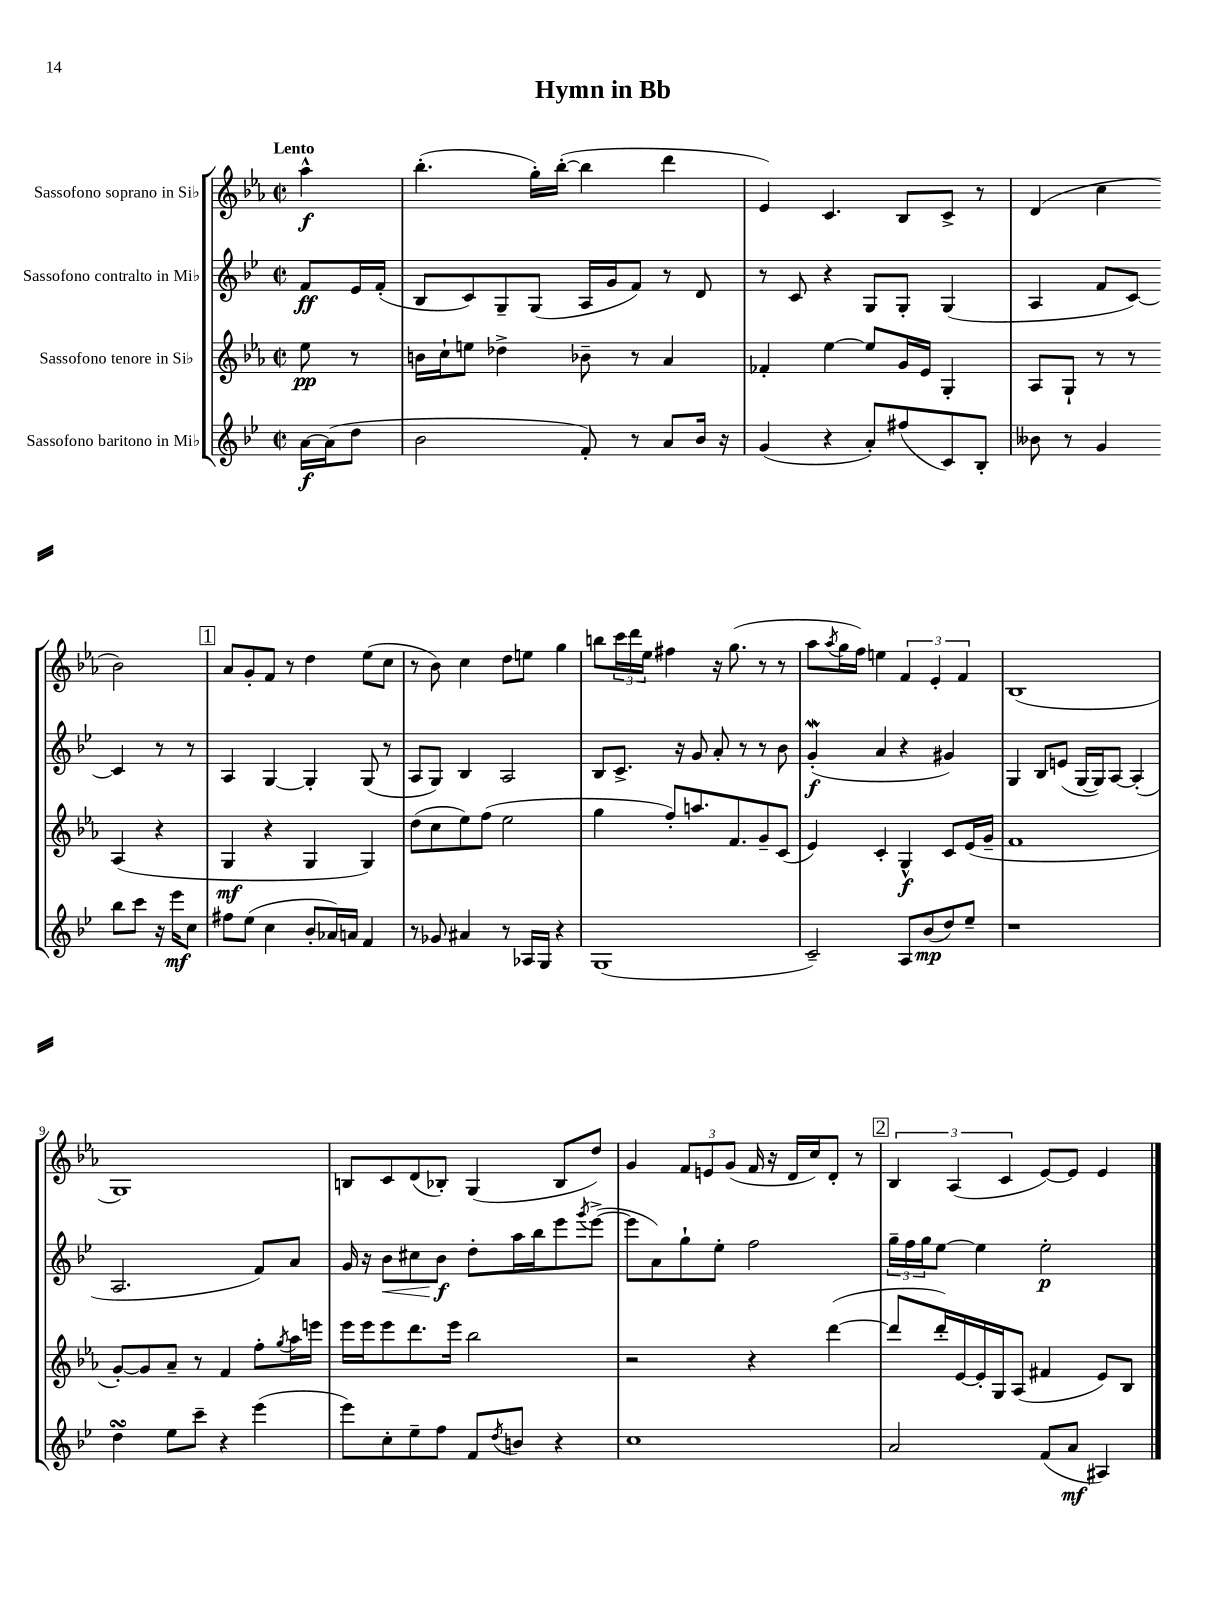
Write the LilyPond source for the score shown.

\header { title = "Hymn in Bb" }
<<
\new StaffGroup <<
\new Staff = "s0" \with { instrumentName = "Sassofono soprano in Sib" } {
    \clef treble \key ees \major \defaultTimeSignature \time 2/2 \partial 4 \tempo "Lento"
    aes''4-^\f |
    bes''4.-.( g''16-.) bes''16~-.( bes''4 d'''4 |
    ees'4) c'4. bes8 c'8-> r8 |
    d'4( c''4 bes'2) |
    \mark \markup { \box "1" } aes'8 g'8-. f'8 r8 d''4 ees''8( c''8 |
    r8 bes'8) c''4 d''8 e''8 g''4 |
    b''8 \tuplet 3/2 { c'''16 d'''16 ees''16 } fis''4 r16 g''8.( r8 r8 |
    aes''8 \acciaccatura { aes''8 } g''16 f''16) e''4 \tuplet 3/2 { f'4 ees'4-. f'4 } |
    bes1( |
    g1) |
    b8 c'8 d'8( bes8-.) g4( bes8 d''8) |
    g'4 \tuplet 3/2 { f'8 e'8 g'8( } f'16 r16 d'16 c''16) d'8-. r8 |
    \mark \markup { \box "2" } \tuplet 3/2 { bes4 aes4( c'4 } ees'8~) ees'8 ees'4 \bar "|." |
}
\new Staff = "s1" \with { instrumentName = "Sassofono contralto in Mib" } {
    \clef treble \key bes \major \defaultTimeSignature \time 2/2 \partial 4
    f'8\ff ees'16 f'16-.( |
    bes8 c'8) g8-- g8( a16 g'16 f'8) r8 d'8 |
    r8 c'8 r4 g8 g8-. g4( |
    a4 f'8 c'8~) c'4 r8 r8 |
    \mark \markup { \box "1" } a4 g4~ g4-. g8( r8 |
    a8 g8) bes4 a2 |
    bes8 c'8.-> r16 g'8 a'8-. r8 r8 bes'8 |
    g'4-.\mordent\f( a'4 r4 gis'4) |
    g4 bes8 e'8( g16~ g16) a8~ a4-.( |
    a2. f'8) a'8 |
    g'16 r16 bes'8\< cis''8 bes'8\f\! d''8-. a''16 bes''16 ees'''8 \acciaccatura { g'''8 } ees'''8~->( |
    ees'''8 a'8) g''8-! ees''8-. f''2 |
    \mark \markup { \box "2" } \tuplet 3/2 { g''16-- f''16 g''16 } ees''8~ ees''4 ees''2-.\p \bar "|." |
}
\new Staff = "s2" \with { instrumentName = "Sassofono tenore in Sib" } {
    \clef treble \key ees \major \defaultTimeSignature \time 2/2 \partial 4
    ees''8\pp r8 |
    b'16 c''16-! e''8 des''4-> bes'8-- r8 aes'4 |
    fes'4-. ees''4~ ees''8 g'16 ees'16 g4-. |
    aes8 g8-! r8 r8 aes4( r4 |
    \mark \markup { \box "1" } g4\mf r4 g4 g4) |
    d''8( c''8 ees''8) f''8( ees''2 |
    g''4 f''8-.) a''8. f'8. g'8-- c'8( |
    ees'4) c'4-. g4-^\f c'8 ees'16( g'16-- |
    f'1 |
    g'8~-.) g'8 aes'8-- r8 f'4 f''8-. \acciaccatura { g''8 } aes''16 e'''16 |
    ees'''16 ees'''16 ees'''8 d'''8. ees'''16 bes''2 |
    r2 r4 d'''4~( |
    \mark \markup { \box "2" } d'''8 d'''16-.) ees'16~ ees'16-. g16 aes8( fis'4 ees'8) bes8 \bar "|." |
}
\new Staff = "s3" \with { instrumentName = "Sassofono baritono in Mib" } {
    \clef treble \key bes \major \defaultTimeSignature \time 2/2 \partial 4
    a'16~\f a'16( d''8 |
    bes'2 f'8-.) r8 a'8 bes'16 r16 |
    g'4( r4 a'8-.) fis''8( c'8) bes8-. |
    beses'8 r8 g'4 bes''8 c'''8 r16 ees'''16\mf c''8 |
    \mark \markup { \box "1" } fis''8 ees''8( c''4 bes'8-. aes'16) a'16 f'4 |
    r8 ges'8 ais'4 r8 aes16 g16 r4 |
    g1( |
    c'2--) a8 bes'8\mp( d''8) ees''8-- |
    r1 |
    d''4\turn ees''8 c'''8-- r4 ees'''4( |
    ees'''8) c''8-. ees''8-- f''8 f'8 \acciaccatura { d''8 } b'8 r4 |
    c''1 |
    \mark \markup { \box "2" } a'2 f'8( a'8\mf ais4) \bar "|." |
}
>>
>>
